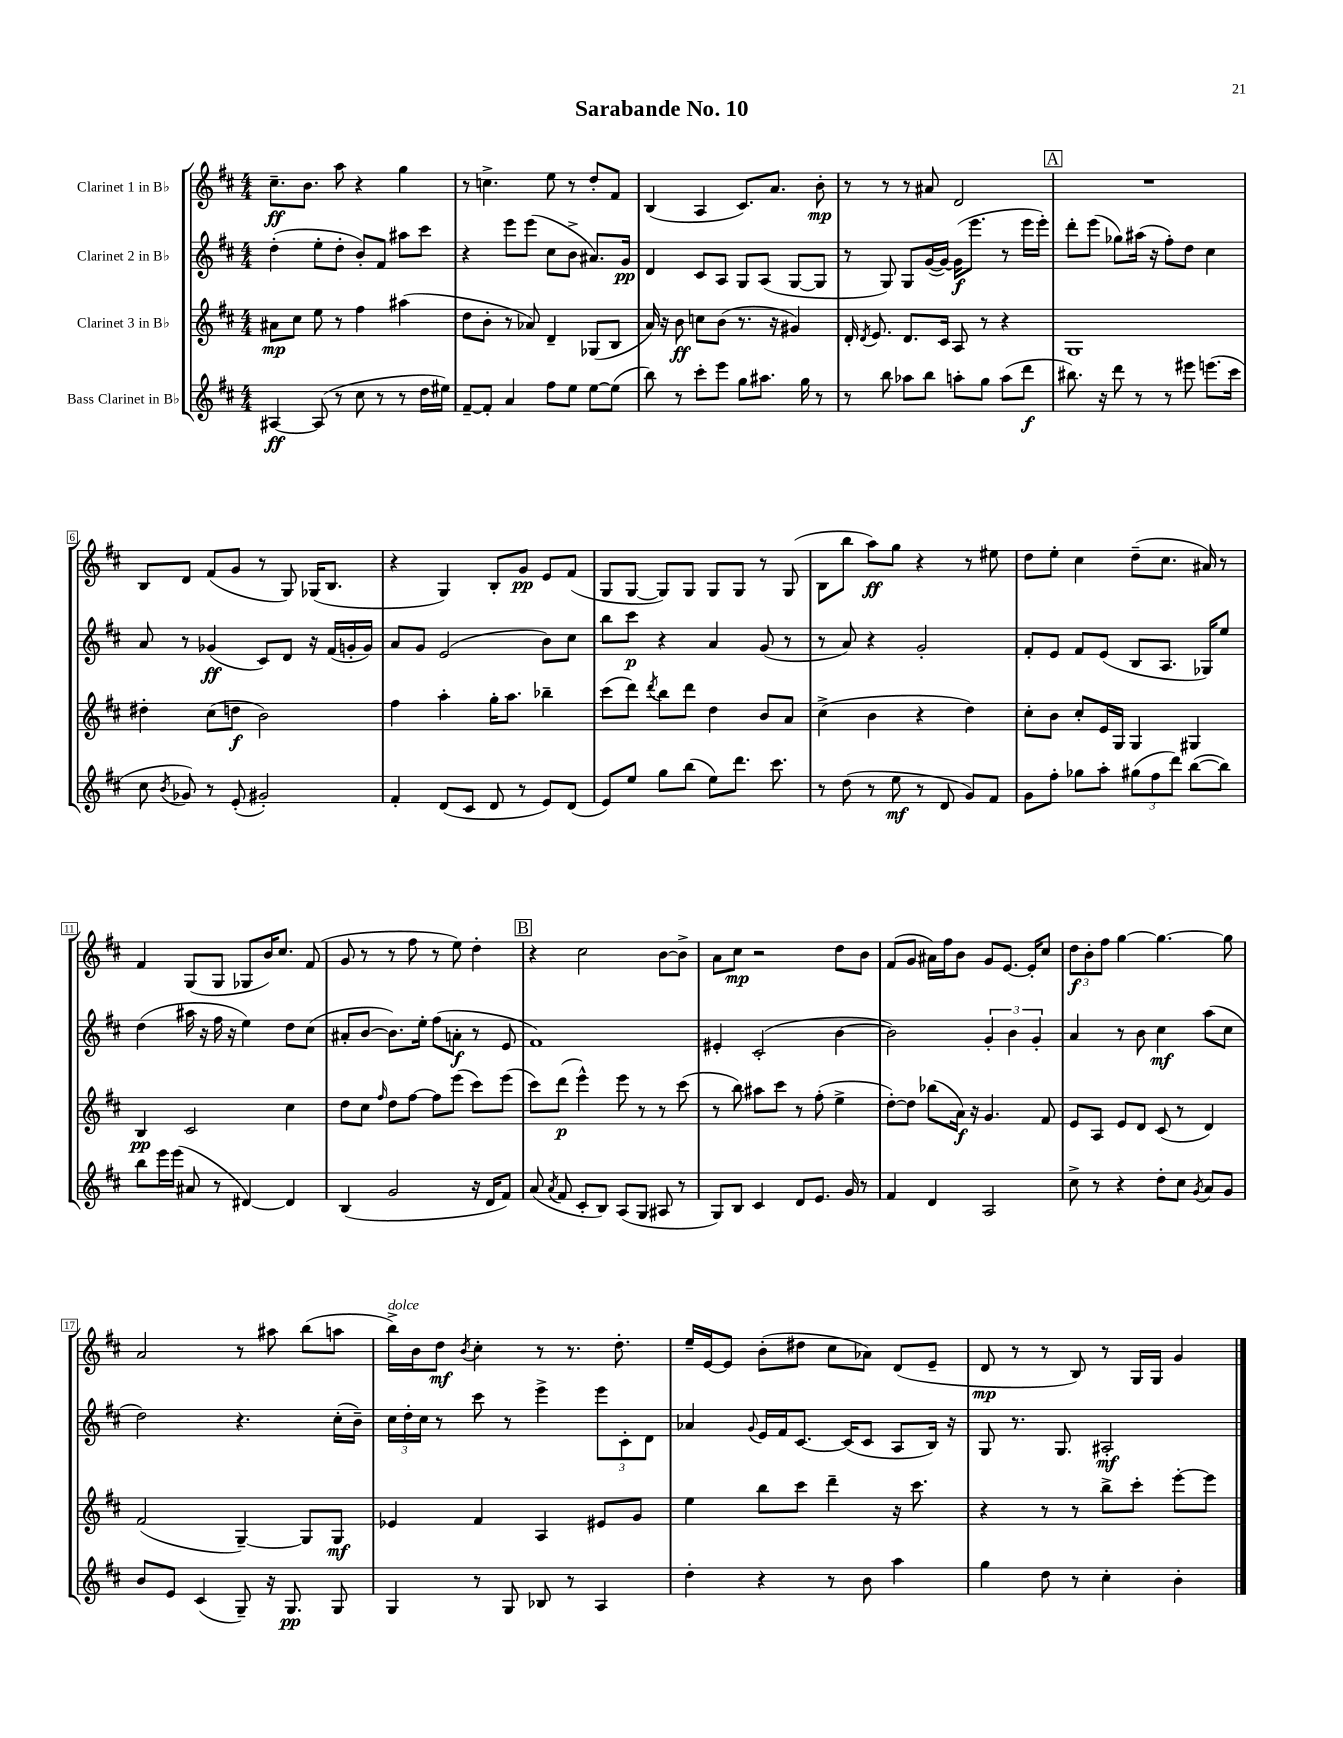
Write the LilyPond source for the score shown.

\header { title = "Sarabande No. 10" }
<<
\new StaffGroup <<
\new Staff = "s0" \with { instrumentName = "Clarinet 1 in Bb" } {
    \clef treble \key d \major \numericTimeSignature \time 4/4
    \autoBeamOff cis''8.[--\ff b'8.] a''8 r4 g''4 |
    r8 c''4.-> e''8 r8 d''8[-. fis'8] |
    b4( a4 cis'8.[) a'8.] b'8-.\mp |
    r8 r8 r8 ais'8 d'2 |
    \mark \markup { \box "A" } R1 |
    b8[ d'8] fis'8[( g'8] r8 g8) ges16[( b8.] |
    r4 g4) b8[-. g'8]\pp e'8[ fis'8]( |
    g8[ g8]~ g8[) g8] g8[ g8] r8 g8( |
    b8[ b''8] a''8[\ff) g''8] r4 r8 eis''8 |
    d''8[ e''8]-. cis''4 d''8[--( cis''8.] ais'16) r8 |
    fis'4 g8[( g8] ges8[ b'16) cis''8.] fis'8( |
    g'8 r8 r8 fis''8 r8 e''8) d''4-. |
    \mark \markup { \box "B" } r4 cis''2 b'8[~ b'8]-> |
    a'8[ cis''8]\mp r2 d''8[ b'8] |
    fis'8[( g'8] ais'16[) fis''16 b'8] g'8[ e'8.]~ e'16[-. cis''8] |
    \tuplet 3/2 { d''8[\f b'8-. fis''8] } g''4~ g''4.~ g''8 |
    a'2 r8 ais''8 b''8[( a''8] |
    b''16[->^\markup { \italic "dolce" }) b'16 d''8]\mf \acciaccatura { b'8 } cis''4-. r8 r8. d''8.-. |
    e''16[-- e'16~ e'8] b'8[-.( dis''8] cis''8[ aes'8]) d'8[( e'8]-- |
    d'8\mp r8 r8 b8) r8 g16[ g16] g'4 \bar "|." |
}
\new Staff = "s1" \with { instrumentName = "Clarinet 2 in Bb" } {
    \clef treble \key d \major \numericTimeSignature \time 4/4
    \autoBeamOff d''4-.( e''8[-. d''8]-. b'8[-.) fis'8] ais''8[ cis'''8] |
    r4 e'''8[ e'''8]( cis''8[ b'8]-> ais'8.[) g'16]\pp |
    d'4 cis'8[ a8] g8[ a8]( g8[~ g8] |
    r8 g8) g8[ g'16~( g'16]~) g'16[\f( e'''8.] r8 e'''16[ e'''16]-.) |
    \mark \markup { \box "A" } d'''8[-. e'''8]( ges''8[) ais''16]( r16 fis''8[-.) d''8] cis''4 |
    a'8 r8 ges'4\ff( cis'8[) d'8] r16 fis'16[( g'16-. g'16]) |
    a'8[ g'8] e'2( b'8[) cis''8] |
    b''8[ cis'''8]\p r4 a'4 g'8( r8 |
    r8 a'8) r4 g'2-. |
    fis'8[-. e'8] fis'8[ e'8]( b8[ a8.] ges16[) e''8] |
    d''4( ais''16 r16 fis''16 r16 e''4) d''8[ cis''8]( |
    ais'8[-. b'8]~ b'8.[) e''16]-. fis''8[( a'8]-.\f r8 e'8 |
    \mark \markup { \box "B" } fis'1) |
    eis'4-. cis'2-.( b'4~ |
    b'2) \tuplet 3/2 { g'4-. b'4 g'4-. } |
    a'4 r8 b'8 cis''4\mf a''8[( cis''8] |
    d''2) r4. cis''16[-.( b'16]--) |
    \tuplet 3/2 { cis''16[ d''16-. cis''16] } r8 cis'''8 r8 e'''4-> \tuplet 3/2 { e'''8[ cis'8-. d'8] } |
    aes'4 \appoggiatura { g'8 } e'16[ fis'16 cis'8.]~ cis'16[( cis'8] a8[ b16]) r16 |
    g8 r8. g8. ais2-.\mf \bar "|." |
}
\new Staff = "s2" \with { instrumentName = "Clarinet 3 in Bb" } {
    \clef treble \key d \major \numericTimeSignature \time 4/4
    \autoBeamOff ais'8[\mp cis''8] e''8 r8 fis''4 ais''4( |
    d''8[ b'8]-. r8 aes'8) d'4-- ges8[( b8] |
    a'16) r16 b'8\ff c''8[ b'8]( r8. r16 gis'4) |
    d'16-. \acciaccatura { d'8 } e'8. d'8.[ cis'16] a8 r8 r4 |
    \mark \markup { \box "A" } g1 |
    dis''4-. cis''8[( d''8]\f b'2) |
    fis''4 a''4-. g''16[-. a''8.] bes''4-- |
    cis'''8[( d'''8]) \acciaccatura { d'''8 } b''8[ d'''8] d''4 b'8[ a'8] |
    cis''4->( b'4 r4 d''4) |
    cis''8[-. b'8] cis''8[-. e'16 g16] g4 gis4 |
    b4\pp cis'2 cis''4 |
    d''8[ cis''8] \grace { fis''16 } d''8[ fis''8]~ fis''8[ e'''8]( cis'''8[) e'''8]( |
    \mark \markup { \box "B" } cis'''8[) d'''8]\p( e'''4-^) e'''8 r8 r8 cis'''8( |
    r8 b''8) ais''8[ cis'''8] r8 fis''8-.( e''4-> |
    d''8[~-.) d''8] bes''8[( a'16]\f) r16 g'4. fis'8 |
    e'8[ a8] e'8[ d'8] cis'8( r8 d'4) |
    fis'2( g4~--) g8[ g8]\mf |
    ees'4 fis'4 a4 eis'8[ g'8] |
    e''4 b''8[ cis'''8] d'''4-- r16 cis'''8. |
    r4 r8 r8 b''8[-> cis'''8]-. e'''8[~-. e'''8] \bar "|." |
}
\new Staff = "s3" \with { instrumentName = "Bass Clarinet in Bb" } {
    \clef treble \key d \major \numericTimeSignature \time 4/4
    \autoBeamOff ais4~\ff ais8( r8 cis''8 r8 r8 d''16[ eis''16]) |
    fis'8[~-- fis'8]-. a'4 fis''8[ e''8] e''8[~ e''8]( |
    b''8) r8 cis'''8[-. e'''8] g''8[ ais''8.] g''16 r8 |
    r8 b''8 aes''8[ b''8] a''8[-. g''8] a''8[( d'''8]\f |
    \mark \markup { \box "A" } bis''8.) r16 d'''8 r8 r8 eis'''8 e'''8.[( cis'''16] |
    cis''8 \acciaccatura { b'8 } ges'8) r8 e'8-.( gis'2-.) |
    fis'4-. d'8[( cis'8] d'8 r8 e'8[) d'8]( |
    e'8[) e''8] g''8[ b''8]( e''8[) d'''8.] cis'''8. |
    r8 d''8( r8 e''8\mf r8 d'8 g'8[) fis'8] |
    g'8[ fis''8]-. ges''8[ a''8]-. \tuplet 3/2 { gis''8[( fis''8 d'''8]) } b''8[~( b''8]) |
    b''8[ e'''16 e'''16]( ais'8 r8 dis'4~) dis'4 |
    b4( g'2 r16 d'16[ fis'8]) |
    \mark \markup { \box "B" } a'8( \acciaccatura { a'8 } fis'8 cis'8[-. b8]) a8[( g8] ais8 r8 |
    g8[) b8] cis'4 d'8[ e'8.] g'16 r8 |
    fis'4 d'4 a2 |
    cis''8-> r8 r4 d''8[-. cis''8] \acciaccatura { g'8 } a'8[ g'8] |
    b'8[ e'8] cis'4( g8--) r16 g8.\pp g8 |
    g4 r8 g8 bes8 r8 a4 |
    d''4-. r4 r8 b'8 a''4 |
    g''4 d''8 r8 cis''4-. b'4-. \bar "|." |
}
>>
>>
\layout { \context { \Score \override BarNumber.stencil = #(make-stencil-boxer 0.1 0.3 ly:text-interface::print) } }
